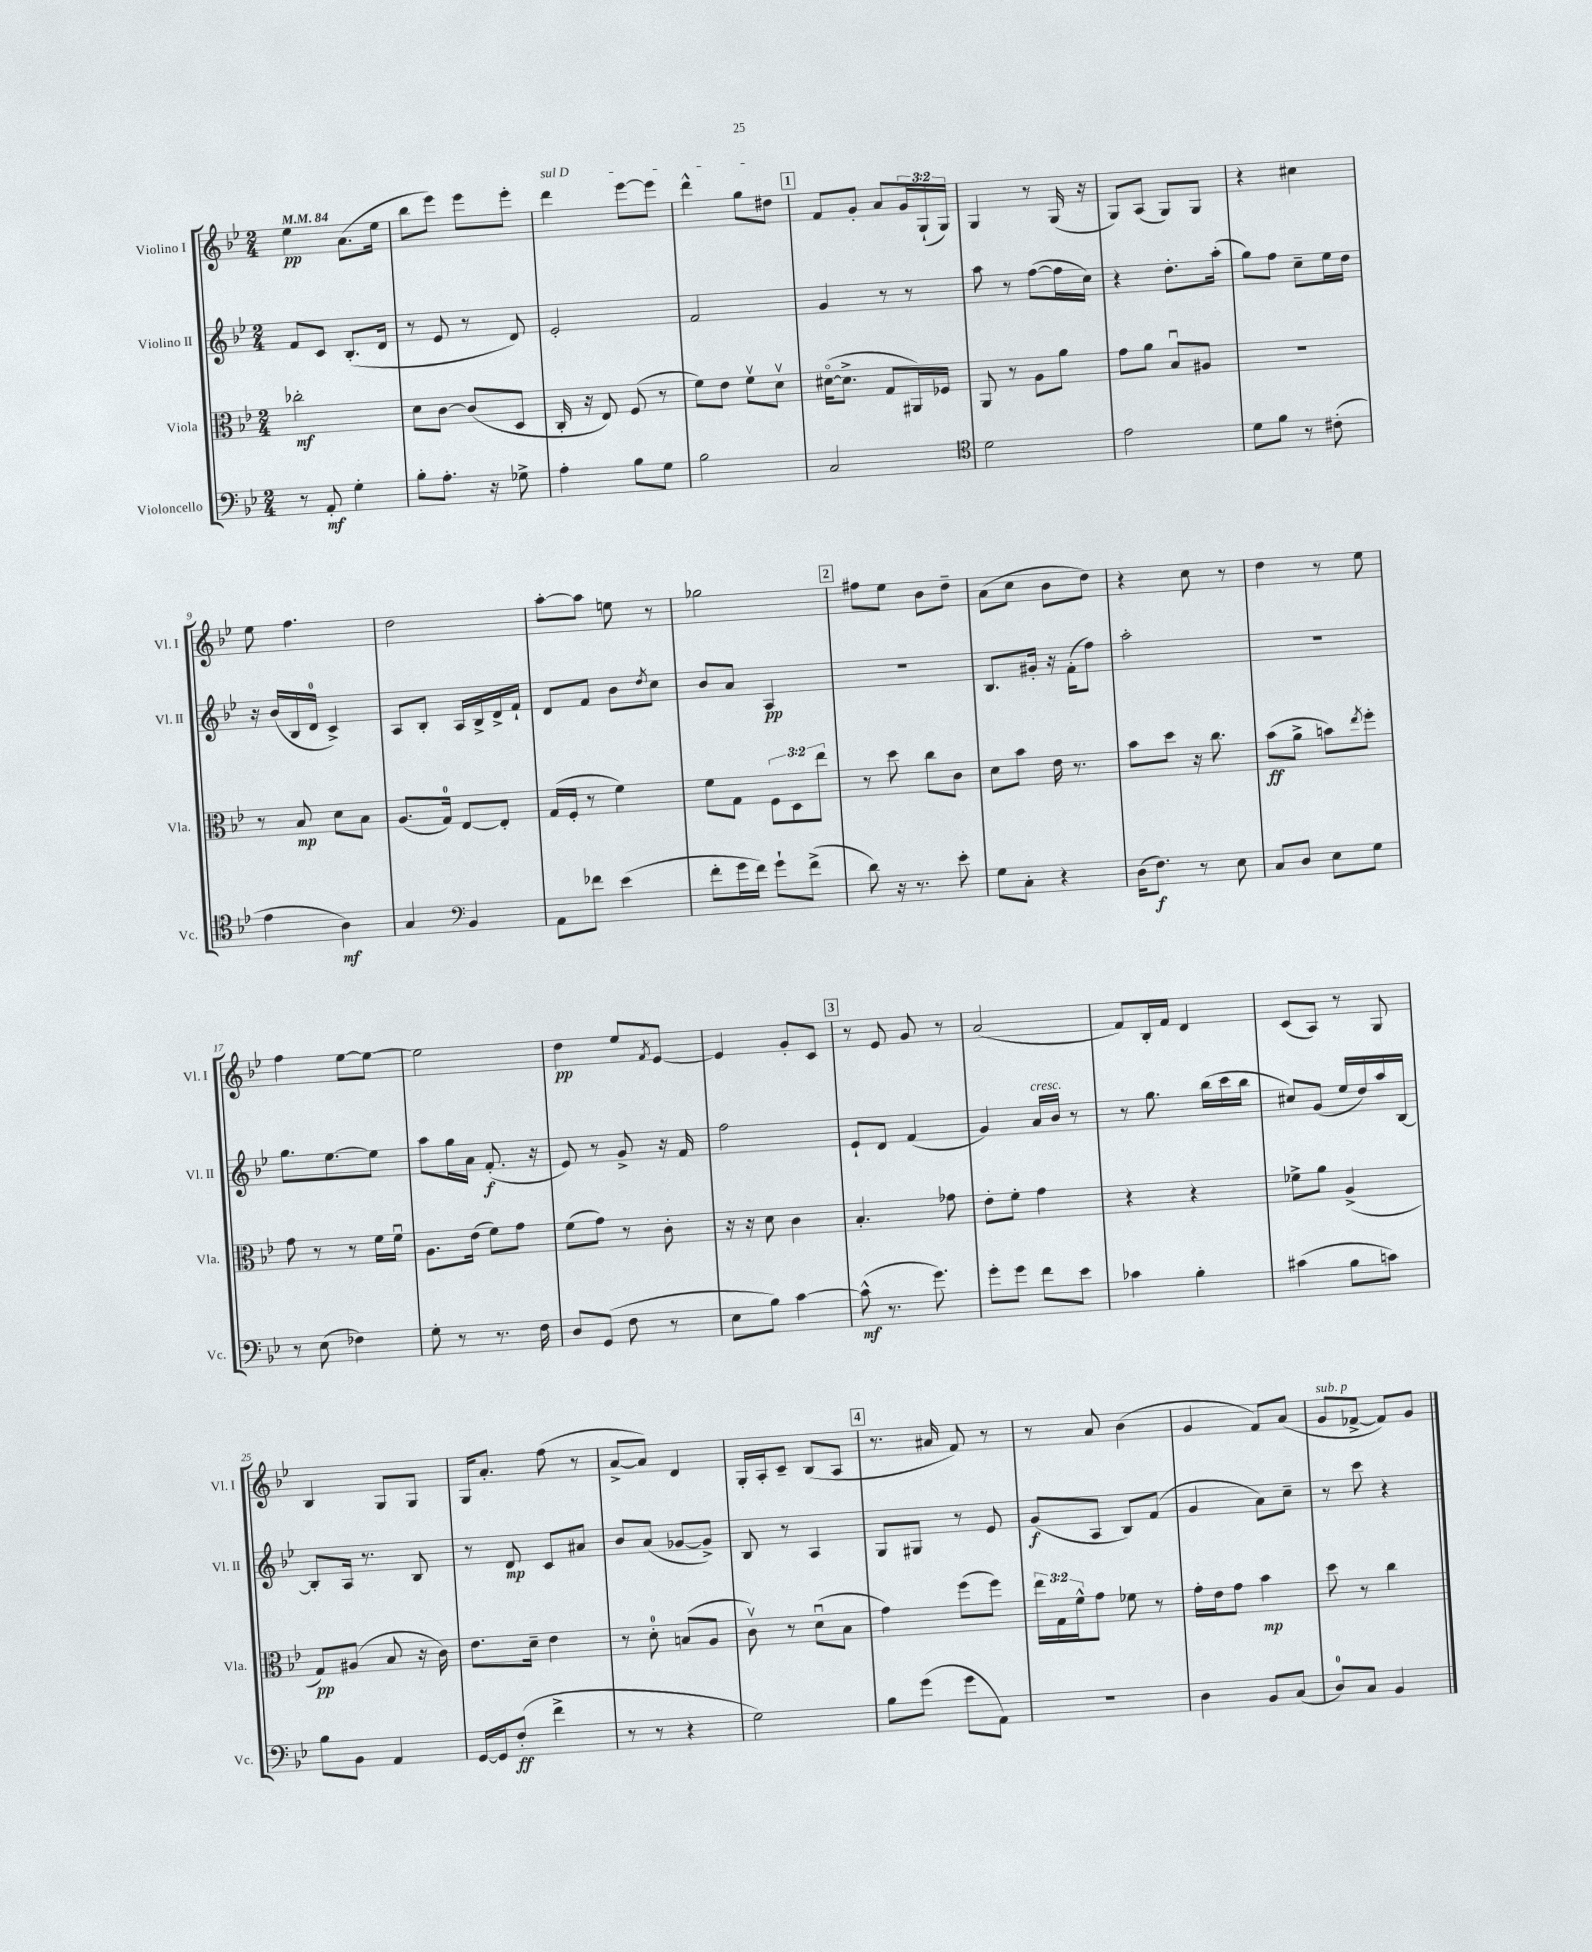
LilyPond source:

<<
\new StaffGroup <<
\new Staff = "s0" \with { instrumentName = "Violino I" shortInstrumentName = "Vl. I" } {
    \clef treble \key bes \major \numericTimeSignature \time 2/4 \override Staff.TupletNumber.text = #tuplet-number::calc-fraction-text \tempo 4 = 84
    ees''4\pp a'8.( ees''16 |
    bes''8 ees'''8) ees'''8 ees'''8-. |
    \once \override TextSpanner.bound-details.left.text = \markup { \italic "sul D" } d'''4\startTextSpan ees'''8~ ees'''8 |
    d'''4-^ g''8 dis''8\stopTextSpan |
    \mark \markup { \box "1" } f'8 g'8-. a'8 \tuplet 3/2 { g'16 g16-!( g16) } |
    g4 r8 g16( r16 |
    g8) a8( g8) g8 |
    r4 cis''4 |
    ees''8 f''4. |
    d''2 |
    a''8~-. a''8 e''8 r8 |
    ges''2 |
    \mark \markup { \box "2" } fis''8 ees''8 bes'8 d''8-- |
    a'8( c''8 bes'8 d''8) |
    r4 c''8 r8 |
    d''4 r8 ees''8 |
    f''4 ees''8~ ees''8~ |
    ees''2 |
    d''4\pp ees''8 \acciaccatura { f'8 } ees'8~ |
    ees'4 g'8-. c'8 |
    \mark \markup { \box "3" } r8 ees'8 g'8 r8 |
    a'2( |
    f'8) bes16-. f'16 d'4 |
    c'8( a8) r8 g8 |
    bes4 g8 g8 |
    g16 a'8.-. f''8( r8 |
    a'8~-> a'8) d'4 |
    g16-. a16-. c'8-- bes8( a8 |
    \mark \markup { \box "4" } r8. ais'16 f'8) r8 |
    r8 a'8 bes'4( |
    g'4 f'8) a'8( |
    g'8^\markup { \italic "sub. p" } fes'8~-> fes'8) g'8 \bar "|." |
}
\new Staff = "s1" \with { instrumentName = "Violino II" shortInstrumentName = "Vl. II" } {
    \clef treble \key bes \major \numericTimeSignature \time 2/4
    f'8 c'8 bes8.-.( d'16 |
    r8 ees'8 r8 d'8) |
    ees'2-. |
    f'2 |
    \mark \markup { \box "1" } g'4 r8 r8 |
    a''8 r8 f''8~( f''16 c''16) |
    r4 d''8.-. a''16-.( |
    g''8) f''8 c''8-- ees''16 d''16 |
    r16 bes'16( bes16 d'16-0 c'4->) |
    a8 bes8-. a16 bes16-> d'16-> f'16-! |
    d'8 f'8 bes'8 \acciaccatura { d''8 } c''8 |
    bes'8 a'8 a4\pp |
    \mark \markup { \box "2" } r2 |
    bes8. gis'16-. r16 f'16-.( f''8) |
    a''2-. |
    r2 |
    g''8. ees''8.~ ees''8 |
    a''8 g''16 a'16 f'8.-.\f( r16 |
    ees'8) r8 g'8-> r16 f'16 |
    f''2 |
    \mark \markup { \box "3" } ees'8-! d'8 f'4( |
    g'4) a'16^\markup { \italic "cresc." } bes'16 r8 |
    r8 g''8. bes''16( c'''16 bes''16 |
    cis''8) g'8( ees''16 d''16) a''16 bes16~ |
    bes8-. a16 r8. bes8 |
    r8 d'8\mp c'8 ais'8 |
    bes'8 a'8( ges'8~ ges'8->) |
    bes8 r8 a4 |
    \mark \markup { \box "4" } g8 gis8 r8 ees'8 |
    g'8\f( a8 bes8) f'8( |
    g'4 a'8) c''8-- |
    r8 c'''8 r4 \bar "|." |
}
\new Staff = "s2" \with { instrumentName = "Viola" shortInstrumentName = "Vla." } {
    \clef alto \key bes \major \numericTimeSignature \time 2/4 \override Staff.TupletNumber.text = #tuplet-number::calc-fraction-text
    ces''2-.\mf |
    d'8 c'8~ c'8( d8 |
    c16-. r16 ees8) f8( r8 |
    f'8) ees'8 f'8\upbow d'8\upbow |
    \mark \markup { \box "1" } dis'16~\flageolet( dis'8.-> g8 ais,16) fes16 |
    a,8 r8 a8 a'8 |
    g'8 a'8 bes8\downbow ais8 |
    R2 |
    r8 bes8\mp d'8 bes8 |
    a8.( g16-0) ees8~ ees8-. |
    g16( f16-. r8 f'4) |
    f'8 g8 \tuplet 3/2 { f8 d8 ees''8 } |
    \mark \markup { \box "2" } r8 d''8 c''8 c'8 |
    d'8 bes'8 ees'16 r8. |
    bes'8 d''8 r16 c''8. |
    bes'8\ff( a'8-> b'8) \acciaccatura { ees''8 } f''8-. |
    g'8 r8 r8 f'16 f'16\downbow |
    a8. ees'16( f'8) g'8 |
    f'8( g'8) r8 c'8-. |
    r16 r16 d'8 c'4 |
    \mark \markup { \box "3" } bes4.-. ges'8 |
    ees'8-. f'8-. g'4 |
    r4 r4 |
    fes'8-> a'8 a4->( |
    g8\pp) ais8( bes8 r16 c'16) |
    ees'8. d'16-- ees'4 |
    r8 d'8-0-. b8( a8 |
    c'8\upbow) r8 d'8\downbow( bes8 |
    \mark \markup { \box "4" } g'4) f''8( f''8) |
    \tuplet 3/2 { ees''16 g16 f'16-^ } g'8 fes'8 r8 |
    g'16-. ees'16 g'8 bes'4\mp |
    d''8 r8 c''4 \bar "|." |
}
\new Staff = "s3" \with { instrumentName = "Violoncello" shortInstrumentName = "Vc." } {
    \clef bass \key bes \major \numericTimeSignature \time 2/4
    r8 a,8-.\mf g4-. |
    bes8-. a8.-. r16 ges8-> |
    a4-. bes8 g8 |
    bes2 |
    \mark \markup { \box "1" } c2 |
    \clef tenor d'2 |
    ees'2 |
    d'8 f'8 r8 cis'8-.( |
    ees'4 a4\mf) |
    g4 \clef bass bes,4 |
    a,8 fes'8 ees'4( |
    f'8-. g'16 f'16) g'8-! f'8->( |
    \mark \markup { \box "2" } d'8) r16 r8. ees'8-. |
    g8 c8-. r4 |
    d16( f8.\f) r8 ees8 |
    c8 d8 ees8 g8 |
    r8 ees8( fes4) |
    g8-. r8 r8. f16 |
    d8 g,8( f8 r8 |
    ees8 bes8) c'4~ |
    \mark \markup { \box "3" } c'8-^\mf( r8. g'8.) |
    g'8-. g'8 f'8 ees'8 |
    ces'4 bes4-. |
    cis'4( bes8 c'8) |
    bes8 bes,8 a,4 |
    g,16~ g,16 f8-.\ff( f'4-> |
    r8 r8 r4 |
    g2) |
    \mark \markup { \box "4" } bes8 g'8( g'8 a,8) |
    R2 |
    d4 bes,8 c8( |
    d8-0) c8 bes,4 \bar "|." |
}
>>
>>
